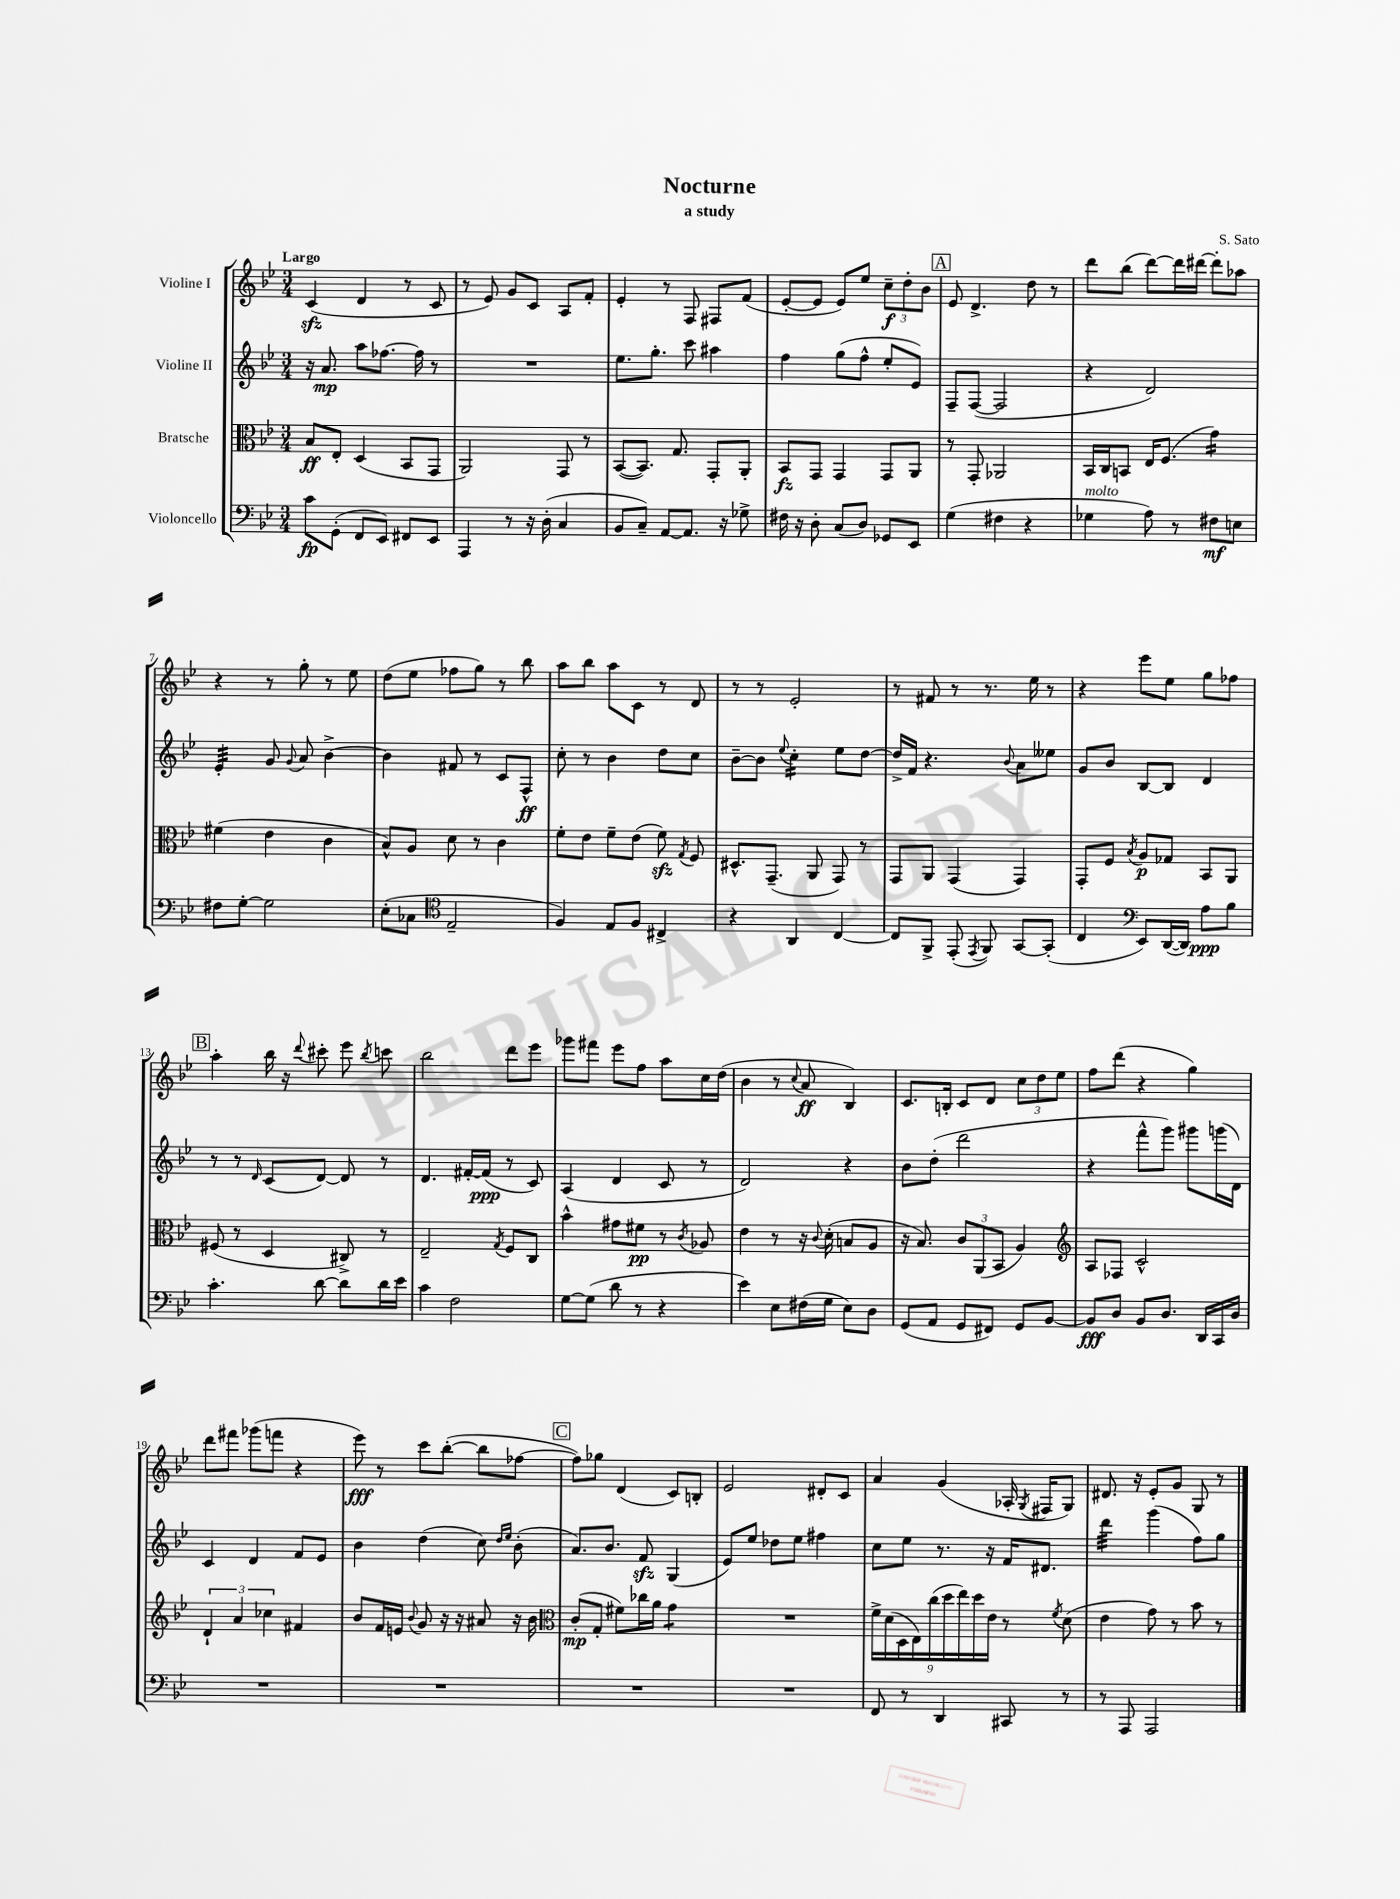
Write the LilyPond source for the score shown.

\header { title = "Nocturne" composer = "S. Sato" subtitle = "a study" }
<<
\new StaffGroup <<
\new Staff = "s0" \with { instrumentName = "Violine I" } {
    \clef treble \key bes \major \numericTimeSignature \time 3/4 \tempo "Largo"
    \autoBeamOff c'4\sfz( d'4 r8 c'8 |
    r8 ees'8) g'8[ c'8] a8[ f'8]-. |
    ees'4-. r8 f8 fis8[ f'8]( |
    ees'8[~-. ees'8] ees'8[) ees''8] \tuplet 3/2 { c''8[--\f d''8-. bes'8] } |
    \mark \markup { \box "A" } ees'8 d'4.-> d''8 r8 |
    d'''8[ bes''8]( d'''8[~) d'''16 dis'''16]~ dis'''8[-. aes''8] |
    r4 r8 g''8-. r8 ees''8 |
    d''8[( ees''8] fes''8[ g''8]) r8 bes''8 |
    a''8[ bes''8] a''8[ c'8] r8 d'8 |
    r8 r8 ees'2-. |
    r8 fis'8 r8 r8. ees''16 r8 |
    r4 ees'''8[ ees''8] g''8[ fes''8] |
    \mark \markup { \box "B" } a''4-. bes''16 r16 \appoggiatura { d'''8 } cis'''8-. ees'''8 \acciaccatura { bes''8 } c'''8 |
    bes''2 d'''8[ ees'''8] |
    ges'''8[ fis'''8] ees'''8[ f''8] a''8[ c''16 d''16]( |
    bes'4 r8 \appoggiatura { c''8 } a'8\ff bes4) |
    c'8.[ b16]-. c'8[ d'8] \tuplet 3/2 { c''8[ d''8 ees''8] } |
    f''8[ d'''8]( r4 g''4) |
    d'''8[ fis'''8] ges'''8[( f'''8] r4 |
    ees'''8\fff) r8 c'''8[ bes''8]~-.( bes''8[ fes''8]~ |
    \mark \markup { \box "C" } fes''8[) ges''8] d'4( c'8[) b8]-. |
    ees'2 dis'8[-. c'8] |
    a'4 g'4( aes16-. \acciaccatura { g8 } fis16[ g8]) |
    dis'8. r16 ees'8[-. g'8] g8 r8 \bar "|." |
}
\new Staff = "s1" \with { instrumentName = "Violine II" } {
    \clef treble \key bes \major \numericTimeSignature \time 3/4
    \autoBeamOff r16 a'8.\mp a''8[ fes''8.]~ fes''16 r8 |
    R2. |
    ees''8.[ g''8.]-. c'''8 ais''4 |
    f''4 g''8[( f''8]-^ ees''8[-. ees'8]) |
    \mark \markup { \box "A" } f8[-- f8]~( f2 |
    r4 d'2) |
    ees'4:32-. g'8 \appoggiatura { g'8 } a'8 bes'4~-> |
    bes'4 fis'8 r8 c'8[ f8]-^\ff |
    c''8-. r8 bes'4 d''8[ c''8] |
    bes'8[~-- bes'8] \appoggiatura { ees''8 } c''4:16-. ees''8[ d''8]~ |
    d''16[-> f'16] r4. \appoggiatura { bes'8 } a'8[ eeses''8] |
    g'8[ bes'8] bes8[~ bes8] d'4 |
    \mark \markup { \box "B" } r8 r8 \grace { d'16 } c'8[( d'8]~) d'8 r8 |
    d'4. fis'16[~-. fis'16]\ppp( r8 c'8) |
    a4( d'4 c'8 r8 |
    d'2) r4 |
    bes'8[ d''8]-.( d'''2 |
    r4 f'''8[-^ g'''8]) gis'''8[ g'''16( d'16]) |
    c'4 d'4 f'8[ ees'8] |
    bes'4 d''4( c''8) \grace { d''16[ ees''16] } bes'8-.( |
    \mark \markup { \box "C" } a'8.[) bes'8.] f'8\sfz g4( |
    ees'8[) ees''8] des''8[ ees''8] fis''4 |
    c''8[ ees''8] r8. r16 f'16[ dis'8.] |
    d'''4:32 g'''4( f''8[) g''8] \bar "|." |
}
\new Staff = "s2" \with { instrumentName = "Bratsche" } {
    \clef alto \key bes \major \numericTimeSignature \time 3/4
    \autoBeamOff bes8[\ff ees8]-. d4( bes,8[ g,8] |
    a,2) g,8 r8 |
    bes,8[~( bes,8.]) g8. g,8[-. a,8]-. |
    bes,8[\fz g,8] g,4 g,8[ a,8] |
    \mark \markup { \box "A" } r8 g,8-. aes,2 |
    bes,16[ c16 b,8] ees16[ f8.]( g'4:16) |
    fis'4( ees'4 c'4 |
    bes8[-^) a8] d'8 r8 c'4 |
    f'8[-. ees'8] f'8[-- ees'8]( f'8\sfz) \acciaccatura { g8 } f8 |
    dis8.[-^ g,8.]--( a,8 g,8) r8 |
    g,8[ a,8] g,4( g,4) |
    g,8[-. f8] \acciaccatura { bes8 } a8[\p ges8] bes,8[ a,8] |
    \mark \markup { \box "B" } fis8( r8 d4 cis8->) r8 |
    ees2-- \acciaccatura { g8 } f8[ c8] |
    bes'4-^ gis'8[ fis'8]\pp r8 \acciaccatura { c'8 } aes8 |
    ees'4 r8 r16 \appoggiatura { c'8 } d'16-.( b8[ a8] |
    r16 bes8.) \tuplet 3/2 { c'8[ a,8( bes,8] } a4) |
    \clef treble a8[ fes8] c'2-^ |
    \tuplet 3/2 { d'4-! a'4 ces''4 } fis'4 |
    bes'8[ f'16 e'16] \appoggiatura { bes'8 } g'8 r16 r16 ais'8 r16 bes'16 |
    \mark \markup { \box "C" } \clef alto c'8[-.\mp( g8]-. fis'8[) ces''16 a'16] g'4:8 |
    R2. |
    \tuplet 9/8 { f'16[-> d'16( d16 ees16) c''16( d''16 ees''16) d''16 ees'16] } r8 \acciaccatura { f'8 } d'8( |
    ees'4 g'8) r8 bes'8 r8 \bar "|." |
}
\new Staff = "s3" \with { instrumentName = "Violoncello" } {
    \clef bass \key bes \major \numericTimeSignature \time 3/4
    \autoBeamOff c'8[\fp g,8]-.( f,8[ ees,8]) fis,8[ ees,8] |
    a,,4 r8 r16 d16-.( c4 |
    bes,8[ c8]--) a,8[~ a,8.] r16 ges8-> |
    fis16 r16 d8-. c8[( d8]) ges,8[ ees,8] |
    \mark \markup { \box "A" } g4( fis4 r4 |
    ges4^\markup { \italic "molto" } a8) r8 fis8[\mf e8] |
    fis8[ g8]~-. g2 |
    ees8[-.( ces8] \clef tenor ees2-- |
    f4) ees8[ f8] cis4-> |
    r4 a,4 c4~ |
    c8[ f,8]-> ees,8-.( \acciaccatura { ees,8 } f,8) g,8[~ g,8]-.( |
    c4 \clef bass ees,8[) d,16~( d,16]) a8[\ppp bes8] |
    \mark \markup { \box "B" } c'4.-. d'8~ d'8[ d'16 ees'16] |
    c'4 f2 |
    g8[~ g8]( d'8 r8 r4 |
    ees'4) ees8[ fis16( g16] ees8[) d8] |
    g,8[( a,8] g,8[ fis,8]) g,8[ bes,8]~ |
    bes,8[\fff d8] bes,8[ d8.] d,16[ c,16 d16] |
    R2. |
    R2. |
    \mark \markup { \box "C" } R2. |
    R2. |
    f,8 r8 d,4 cis,8 r8 |
    r8 a,,8 a,,2 \bar "|." |
}
>>
>>
